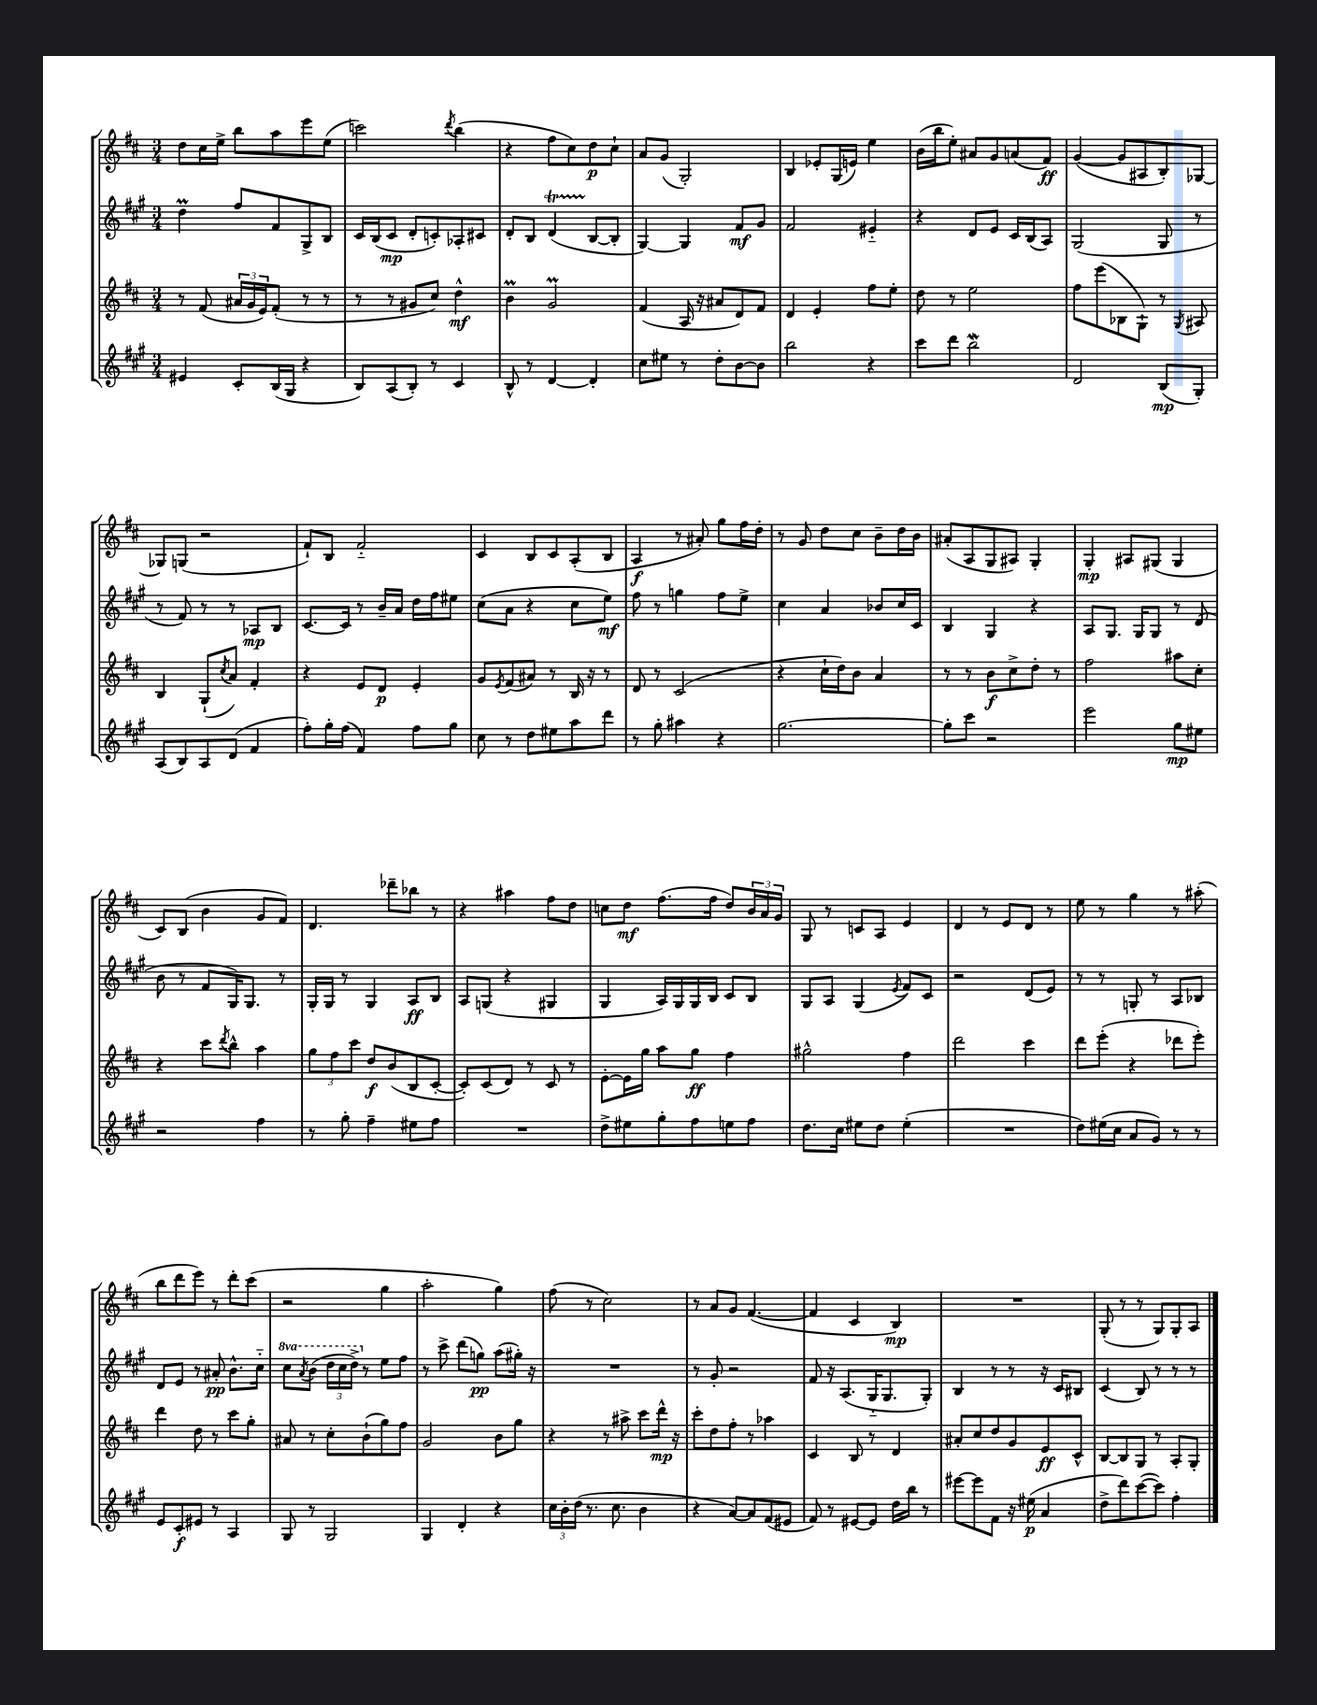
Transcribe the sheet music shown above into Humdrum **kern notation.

**kern	**dynam	**kern	**dynam	**kern	**dynam	**kern	**dynam
*part4	*part4	*part3	*part3	*part2	*part2	*part1	*part1
*staff4	*staff4	*staff3	*staff3	*staff2	*staff2	*staff1	*staff1
*clefG2	*	*clefG2	*	*clefG2	*	*clefG2	*
*k[f#c#g#]	*	*k[f#c#]	*	*k[f#c#g#]	*	*k[f#c#]	*
*M3/4	*	*M3/4	*	*M3/4	*	*M3/4	*
=46	=46	=46	=46	=46	=46	=46	=46
4e#X/	.	8r	.	4ddM\	.	8dd\L	.
.	.	(8f#/	.	.	.	16cc#\L	.
.	.	.	.	.	.	16ee^\JJ	.
8c#'/L	.	24a#X/LL	.	8ff#/L	.	8bb\L	.
.	.	24g/	.	.	.	.	.
.	.	24e/J)	.	.	.	.	.
(16B/L	.	(8f#'/J	.	8f#/	.	8aa\	.
16G#/JJ	.	.	.	.	.	.	.
4r	.	8r	.	8G#^/	.	8eee\	.
.	.	8r	.	8B/J	.	(8ee\J	.
=47	=47	=47	=47	=47	=47	=47	=47
8B/L)	.	8r	.	16c#/LL	.	2cccn\)	.
.	.	.	.	(16B/J	.	.	.
(8A/	.	8r	.	8c#/J	mp	.	.
8B'/J)	.	8g#X/L	.	8d'/L	.	.	.
8r	.	8cc#/J)	.	8cn'/)	.	.	.
.	.	.	.	.	.	8qddd/	.
4c#/	.	4dd^^\	mf	8A-X'/	.	(4bb\	.
.	.	.	.	8c#X/J	.	.	.
=48	=48	=48	=48	=48	=48	=48	=48
8B^^/	.	4bM\	.	8d'/L	.	4r	.
8r	.	.	.	8B/J	.	.	.
[4d/	.	2gM/	.	(4dT/	.	8ff#\L	.
.	.	.	.	.	.	8cc#\)	.
4d'/]	.	.	.	[8B/L	.	8dd\	p
.	.	.	.	8B'/J]	.	8cc#`\J	.
=49	=49	=49	=49	=49	=49	=49	=49
8cc#\L	.	(4f#/	.	[4G#/)	.	8a/L	.
8ee#X\J	.	.	.	.	.	(8g/J	.
8r	.	16A/	.	4G#/]	.	2G'/)	.
.	.	16r	.	.	.	.	.
8dd'\L	.	8a#X/L	.	.	.	.	.
[8b\	.	8d/)	.	8f#/L	mf	.	.
8b\J]	.	8f#/J	.	8g#/J	.	.	.
=50	=50	=50	=50	=50	=50	=50	=50
2bb\	.	4d/	.	2f#/	.	4B/	.
.	.	4e'/	.	.	.	8e-X'/L	.
.	.	.	.	.	.	(16G/L	.
.	.	.	.	.	.	16en/JJ)	.
4r	.	8ff#\L	.	4e#X/	.	4ee\	.
.	.	8ee'\J	.	.	.	.	.
=51	=51	=51	=51	=51	=51	=51	=51
8ccc#\L	.	8dd\	.	4r	.	(16b\LL	.
.	.	.	.	.	.	16bb\J	.
8ddd\J	.	8r	.	.	.	8ee'\J)	.
2bbW\	.	2ee\	.	8d/L	.	8a#X/L	.
.	.	.	.	8e/J	.	8g/	.
.	.	.	.	16c#/LL	.	(8an/	.
.	.	.	.	(16B/J	.	.	.
.	.	.	.	8A/J)	.	8f#/J)	ff
=52	=52	=52	=52	=52	=52	=52	=52
2d/	.	8ff#\L	.	(2G#/	.	([4g/	.
.	.	(8eee\	.	.	.	.	.
.	.	8B-X\	.	.	.	8g/L]	.
.	.	8G`\J)	.	.	.	8A#X/	.
(8B/L	mp	8r	.	8G#/	.	8B'/)	.
.	.	8qG/	.	.	.	.	.
8G#'/J)	.	8A#X/	.	8r	.	[8G-X/J	.
!!LO:LB:g=z
=53	=53	=53	=53	=53	=53	=53	=53
(8A/L	.	4B/	.	8r	.	8G-X/L]	.
8B/)	.	.	.	8f#/)	.	(8Gn/J	.
8A/	.	(8G`/L	.	8r	.	2r	.
.	.	8qcc#/	.	.	.	.	.
(8d/J	.	8a/J)	.	8r	.	.	.
4f#/	.	4f#'/	.	8A-X/L	mp	.	.
.	.	.	.	8B/J	.	.	.
=54	=54	=54	=54	=54	=54	=54	=54
8ff#'\L)	.	4r	.	[8.c#/L	.	8f#`/L)	.
16gg#'\L	.	.	.	.	.	8B/J	.
(16ff#\JJ	.	.	.	16c#/Jk]	.	.	.
4f#/)	.	8e/L	.	8r	.	2f#/	.
.	.	8d/J	p	16b~/LL	.	.	.
.	.	.	.	16a/JJ	.	.	.
8ff#\L	.	4e'/	.	16dd\LL	.	.	.
.	.	.	.	16ff#\J	.	.	.
8gg#\J	.	.	.	8ee#X\J	.	.	.
=55	=55	=55	=55	=55	=55	=55	=55
8cc#\	.	8g/L	.	(8cc#\L	.	4c#/	.
.	.	8qe/	.	.	.	.	.
8r	.	(8f#/	.	8a\J	.	.	.
8dd\L	.	8a#X/J)	.	4r	.	8B/L	.
8ee#X\	.	8r	.	.	.	8c#/	.
8aa\	.	16B/	.	8cc#\L	.	(8A'/	.
.	.	16r	.	.	.	.	.
8ddd\J	.	8r	.	8ee\J)	mf	8B/J	.
=56	=56	=56	=56	=56	=56	=56	=56
8r	.	8d/	.	8ff#\	.	4A/	f
8gg#'\	.	8r	.	8r	.	.	.
4aa#X\	.	(2c#/	.	4ggn\	.	8r	.
.	.	.	.	.	.	8a#X'/)	.
4r	.	.	.	8ff#\L	.	8gg\L	.
.	.	.	.	8ee^\J	.	16ff#\L	.
.	.	.	.	.	.	16dd'\JJ	.
=57	=57	=57	=57	=57	=57	=57	=57
[2.gg#\	.	4r	.	4cc#\	.	8r	.
.	.	.	.	.	.	8g/	.
.	.	16cc#`\LL	.	4a/	.	8dd\L	.
.	.	16dd\J)	.	.	.	.	.
.	.	8b\J	.	.	.	8cc#\J	.
.	.	4a/	.	8b-X/L	.	8b~\L	.
.	.	.	.	16cc#/L	.	16dd\L	.
.	.	.	.	16c#/JJ	.	16b\JJ	.
=58	=58	=58	=58	=58	=58	=58	=58
8gg#'\L]	.	8r	.	4B/	.	(8a#X'/L	.
8ccc#\J	.	8r	.	.	.	8A/	.
2r	.	8b\L	f	4G#/	.	8G/	.
.	.	8cc#^\	.	.	.	8A#X/J)	.
.	.	8dd'\J	.	4r	.	4G'/	.
.	.	8r	.	.	.	.	.
=59	=59	=59	=59	=59	=59	=59	=59
2eee\	.	2ff#\	.	8A/L	.	4G'/	mp
.	.	.	.	8.G#/J	.	.	.
.	.	.	.	.	.	8A#X/L	.
.	.	.	.	16G#/KL	.	.	.
.	.	.	.	8G#/J	.	(8G#X/J	.
8gg#\L	mp	8aa#X\L	.	8r	.	4G#/	.
8ee#X\J	.	8cc#'\J	.	(8d/	.	.	.
!!LO:LB:g=z
=60	=60	=60	=60	=60	=60	=60	=60
2r	.	4r	.	8b\	.	8c#/L)	.
.	.	.	.	8r	.	(8B/J	.
.	.	8ccc#\L	.	8f#/L	.	4b\	.
.	.	8qddd/	.	.	.	.	.
.	.	8bb^^\J	.	16G#/K)	.	.	.
.	.	.	.	8.G#/J	.	.	.
4ff#\	.	4aa\	.	.	.	8g/L	.
.	.	.	.	8r	.	8f#/J)	.
=61	=61	=61	=61	=61	=61	=61	=61
8r	.	12gg\L	.	16G#'/LL	.	4.d/	.
.	.	.	.	16G#/JJ	.	.	.
.	.	12ff#\	.	.	.	.	.
8gg#'\	.	.	.	8r	.	.	.
.	.	12ccc#\J	.	.	.	.	.
4ff#~\	.	8dd/L	f	4G#/	.	.	.
.	.	(8b/	.	.	.	8ddd-X~\L	.
8ee#X\L	.	8B/	.	8A/L	ff	8bb-X\J	.
8ff#\J	.	[8c#'/J	.	8B/J	.	8r	.
=62	=62	=62	=62	=62	=62	=62	=62
2.r	.	8c#'/L])	.	8A/L	.	4r	.
.	.	(8c#/	.	(8Gn/J	.	.	.
.	.	8d/J)	.	4r	.	4aa#X\	.
.	.	8r	.	.	.	.	.
.	.	8c#/	.	4G#X/	.	8ff#\L	.
.	.	8r	.	.	.	8dd\J	.
=63	=63	=63	=63	=63	=63	=63	=63
8dd^\L	.	[8e'\L	.	4G#/	.	8ccn\L	.
8ee#X\	.	16e\L]	.	.	.	8dd\J	mf
.	.	16gg\JJ	.	.	.	.	.
8gg#'\	.	8aa\L	.	16A/LL)	.	(8.ff#\L	.
.	.	.	.	16G#/	.	.	.
8ff#\	.	8gg\J	ff	16G#/	.	.	.
.	.	.	.	16B/JJ	.	16ff#\Jk	.
8een\	.	4ff#\	.	8c#/L	.	8dd/L)	.
8ff#\J	.	.	.	8B/J	.	24b/L	.
.	.	.	.	.	.	24a/	.
.	.	.	.	.	.	24g/JJ	.
=64	=64	=64	=64	=64	=64	=64	=64
8.dd\L	.	2gg#X^^\	.	8G#/L	.	8G/	.
.	.	.	.	8A/J	.	8r	.
16cc#\Jk	.	.	.	.	.	.	.
8ee#X\L	.	.	.	(4G#/	.	8cn/L	.
8dd\J	.	.	.	.	.	8A/J	.
.	.	.	.	8qe/	.	.	.
(4ee#'\	.	4ff#\	.	8f#/L)	.	4e/	.
.	.	.	.	8c#/J	.	.	.
=65	=65	=65	=65	=65	=65	=65	=65
2.r	.	2ddd\	.	2r	.	4d/	.
.	.	.	.	.	.	8r	.
.	.	.	.	.	.	8e/L	.
.	.	4ccc#\	.	(8d/L	.	8d/J	.
.	.	.	.	8e/J)	.	8r	.
=66	=66	=66	=66	=66	=66	=66	=66
8dd\L)	.	8ddd\L	.	8r	.	8ee\	.
(16ee#X\L	.	(8eee'\J	.	8r	.	8r	.
16cc#\JJ	.	.	.	.	.	.	.
8a/L	.	4r	.	8Gn'/	.	4gg\	.
8g#/J)	.	.	.	8r	.	.	.
8r	.	8ddd-X\L	.	8A/L	.	8r	.
8r	.	8eee'\J)	.	8B-X/J	.	(8aa#X'\	.
!!LO:LB:g=z
=67	=67	=67	=67	=67	=67	=67	=67
8e/L	.	4ddd\	.	8d/L	.	8bb\L	.
8c#'/	f	.	.	8e/J	.	8ddd\	.
8e#X/J	.	8dd\	.	8r	.	8eee\J)	.
8r	.	8r	.	8a#X'/	pp	8r	.
4A/	.	8ccc#\L	.	8.b^^\L	.	8ddd'\L	.
.	.	8gg'\J	.	.	.	(8ccc#\J	.
.	.	.	.	16cc#\Jk	.	.	.
=68	=68	=68	=68	=68	=68	=68	=68
*	*	*	*	*8va	*	*	*
8G#/	.	8a#X/	.	8ccc#\L	.	2r	.
.	.	.	.	8qaa/	.	.	.
8r	.	8r	.	(8bb\J	.	.	.
2G#/	.	8cc#'\L	.	24ddd\LL	.	.	.
.	.	.	.	24ccc#\	.	.	.
.	.	.	.	24ddd^\JJ)	.	.	.
*	*	*	*	*X8va	*	*	*
.	.	(8b`\	.	8r	.	.	.
.	.	8gg\)	.	8ee\L	.	4gg\	.
.	.	8ff#\J	.	8ff#\J	.	.	.
=69	=69	=69	=69	=69	=69	=69	=69
4G#/	.	2g/	.	8r	.	2aa'\	.
.	.	.	.	8ccc#^\	.	.	.
4d'/	.	.	.	(8ddd\L	.	.	.
.	.	.	.	8ggn\J)	pp	.	.
4r	.	8b\L	.	(8aa\L	.	4gg\)	.
.	.	8gg\J	.	16gg#X'\Jk)	.	.	.
.	.	.	.	16r	.	.	.
=70	=70	=70	=70	=70	=70	=70	=70
24cc#\LL	.	4r	.	2.r	.	(8ff#\	.
24b'\	.	.	.	.	.	.	.
(24dd\JJ	.	.	.	.	.	.	.
8.r	.	.	.	.	.	8r	.
.	.	8r	.	.	.	2cc#\)	.
8.cc#\	.	.	.	.	.	.	.
.	.	8aa#X^\	.	.	.	.	.
4b\	.	8ccc#\L	.	.	.	.	.
.	.	16ddd^^\Jk	mp	.	.	.	.
.	.	16r	.	.	.	.	.
=71	=71	=71	=71	=71	=71	=71	=71
4r	.	8ccc#'\L	.	8r	.	8r	.
.	.	8dd\	.	8g#'/	.	8a/L	.
[8a/L)	.	8ff#'\J	.	2r	.	8g/J	.
8a/]	.	8r	.	.	.	([4.f#/	.
(8f#/	.	4aa-X\	.	.	.	.	.
8e#X/J	.	.	.	.	.	.	.
=72	=72	=72	=72	=72	=72	=72	=72
8f#/)	.	4c#/	.	8f#/	.	4f#/]	.
8r	.	.	.	16r	.	.	.
.	.	.	.	(8.A/L	.	.	.
[8e#X/L	.	8B/	.	.	.	4c#/	.
8e#/J]	.	8r	.	16G#/K	.	.	.
.	.	.	.	8.G#/	.	.	.
16dd\LL	.	4d/	.	.	.	4B/)	mp
16bb\JJ	.	.	.	.	.	.	.
8r	.	.	.	8G#'/J)	.	.	.
=73	=73	=73	=73	=73	=73	=73	=73
[8eee#X\L	.	8a#X'/L	.	4B/	.	2.r	.
8eee#\]	.	8cc#/	.	.	.	.	.
8f#\J	.	8dd/	.	8r	.	.	.
16r	.	8g/	.	8r	.	.	.
(16ee#X\	p	.	.	.	.	.	.
4a/	.	8e/	ff	16r	.	.	.
.	.	.	.	16c#/KL	.	.	.
.	.	8c#^^/J	.	8B#X/J	.	.	.
=74	=74	=74	=74	=74	=74	=74	=74
8dd^\L	.	[8B/L	.	(4c#/	.	(8G'/	.
8ddd\)	.	8B/]	.	.	.	8r	.
([8ccc#\	.	8G/J	.	8B/)	.	8r	.
8ccc#\J])	.	8r	.	8r	.	8G/L)	.
4ff#'\	.	8A'/L	.	8r	.	8G'/	.
.	.	8G'/J	.	8r	.	8A/J	.
==	==	==	==	==	==	==	==
*-	*-	*-	*-	*-	*-	*-	*-
